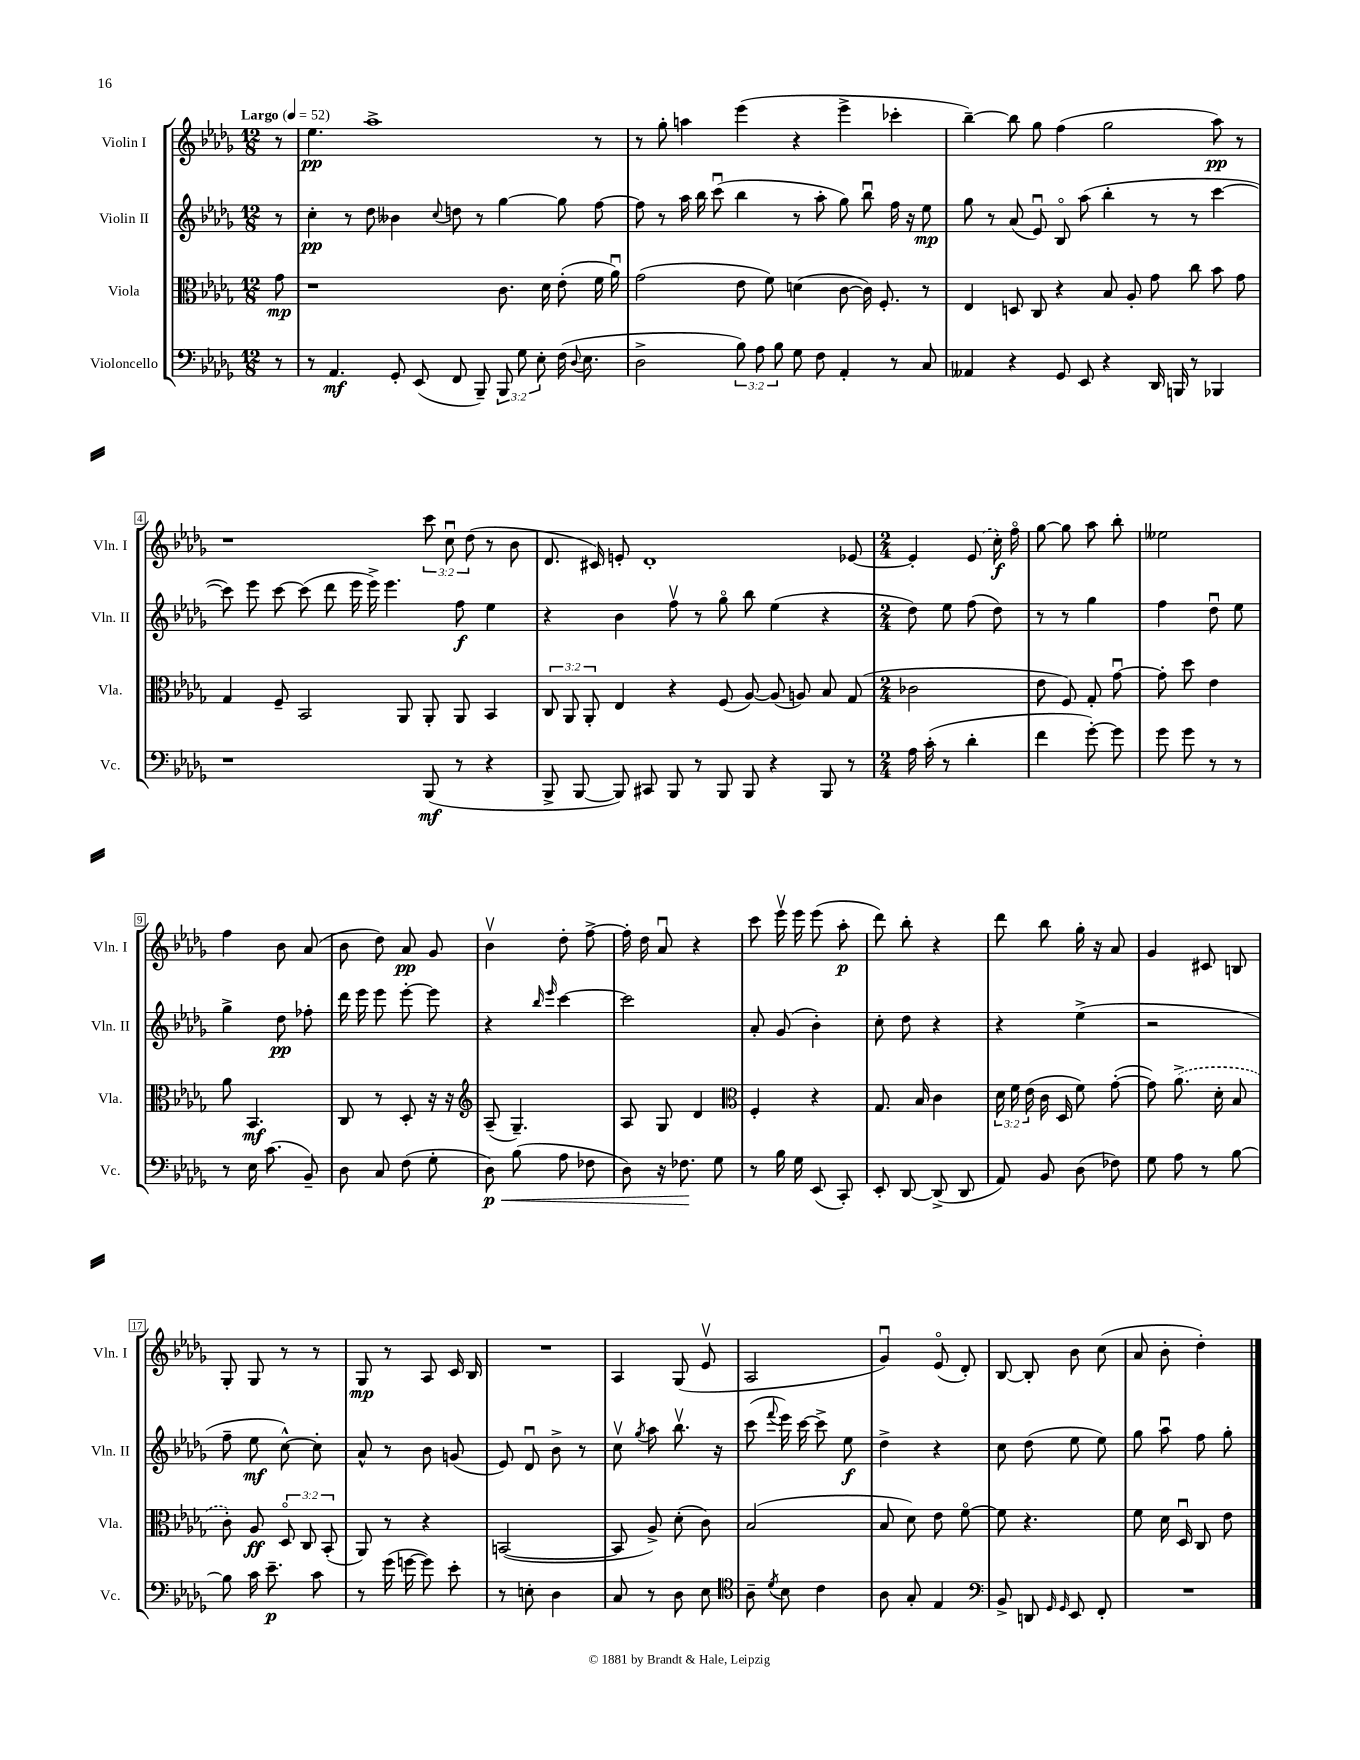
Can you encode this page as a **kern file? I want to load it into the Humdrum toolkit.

**kern	**kern	**kern	**kern
*staff4	*staff3	*staff2	*staff1
*clefF4	*clefC3	*clefG2	*clefG2
*k[b-e-a-d-g-]	*k[b-e-a-d-g-]	*k[b-e-a-d-g-]	*k[b-e-a-d-g-]
*M12/8	*M12/8	*M12/8	*M12/8
*MM52	*MM52	*MM52	*MM52
8r	8g-	8r	8r
=	=	=	=
8r	1r	4cc'	4.ee-
4.AA-	.	.	.
.	.	8r	.
.	.	8dd-	1aa-^
8GG-'	.	4b--	.
(8EE-	.	.	.
.	.	8qqcc	.
8FF	.	8dd	.
8BBB-~)	.	8r	.
12BBB-	8.c	[4gg-	.
12G-	.	.	.
12E-'	.	.	.
.	16d-	.	.
(16F	(8e-'	8gg-]	.
8qqD-	.	.	.
8.E-	.	.	.
.	16f	[8ff	8r
.	16a-u)	.	.
=	=	=	=
2D-^	(2g-	8ff]	8r
.	.	8r	8gg-'
.	.	16aa-	4aa
.	.	16bb-	.
.	.	(8cccu	.
12B-)	8e-	4bb-	(4eee-
12A-	.	.	.
.	8f)	.	.
12B-	.	.	.
8G-	(4d	8r	4r
8F	.	8aa-'	.
4AA-'	[8c	8gg-)	4eee-^
.	16c])	8bb-u	.
.	8.F'	.	.
8r	.	16ff	4ccc-'
.	.	16r	.
8C	8r	8ee-	.
=	=	=	=
4AA--	4E-	8gg-	[4bb-~)
.	.	8r	.
4r	8D	(8a-	8bb-]
.	8C	8e-u)	8gg-
8GG-	4r	8B-o	(4ff
8EE-	.	(8aa-	.
4r	8B-	4bb-'	2gg-
.	8A-'	.	.
16DD-	8g-	8r	.
16BBB	.	.	.
8r	8cc	8r	.
4BBB-	8b-	[4ccc	8aa-)
.	8g-	.	8r
=	=	=	=
1r	4G-	8ccc])	1r
.	.	8eee-	.
.	8F~	[8ccc	.
.	2BB-	(8ccc]	.
.	.	8ddd-	.
.	.	16eee-	.
.	.	16eee-^)	.
.	.	4.eee-	.
.	8AA-	.	.
(8BBB-	8AA-'	.	12ccc
.	.	.	12ccu
8r	8AA-	8ff	.
.	.	.	(12dd-
4r	4BB-	4ee-	8r
.	.	.	8b-
=	=	=	=
8BBB-^	12C	4r	8.d-
.	12AA-	.	.
[8BBB-	.	.	.
.	12AA-'	.	.
.	.	.	16c#)
8BBB-])	4E-	4b-	8e'
8CC#	.	.	1d-'
8BBB-	4r	8ffv	.
8r	.	8r	.
8BBB-	(8F	8gg-o	.
8BBB-	[8A-)	8bb-	.
4r	(8A-]	(4ee-	.
.	8A)	.	.
8BBB-	8B-	4r	.
8r	(8G-	.	[8e-
=	=	=	=
*M2/4	*M2/4	*M2/4	*M2/4
16A-	2c-	8dd-)	4e-']
(16c'	.	.	.
8r	.	8ee-	.
4d-'	.	(8ff	(8e-
.	.	8dd-)	16cc')
.	.	.	16ffo
=	=	=	=
4f	8e-	8r	[8gg-
.	8F)	8r	8gg-]
[8g-')	8G-'	4gg-	8aa-
8g-]	[8g-u	.	8bb-'
=	=	=	=
8g-	8g-']	4ff	2ee--
8g-	8dd-	.	.
8r	4e-	8dd-u	.
8r	.	8ee-	.
=	=	=	=
8r	8a-	4gg-^	4ff
16E-	4.BB-	.	.
(8.c	.	.	.
.	.	8dd-	8b-
8BB-~)	.	8ff-'	(8a-
=	=	=	=
8D-	8C	16ddd-	8b-
.	.	16eee-	.
8C	8r	8eee-	8dd-)
(8F	8D-'	[8eee-'	8a-
8G-'	16r	8eee-]	8g-
.	16r	.	.
=	=	=	=
*	*clefG2	*	*
8D-)	(8A-~	4r	4b-v
(8B-	4.G-~)	.	.
.	.	16qqbb-	.
.	.	16qqeee-	.
8A-	.	[4ccc	8dd-'
8F-	.	.	[8ff^
=	=	=	=
8D-)	8A-	2ccc]	16ff']
.	.	.	16dd-
16r	8G-	.	8a-u
8.F-	.	.	.
.	4d-	.	4r
8G-	.	.	.
=	=	=	=
*	*clefC3	*	*
8r	4F'	8a-'	8ccc
16B-	.	(8g-	16eee-v
16G-	.	.	16eee-
(8EE-	4r	4b-')	(8eee-
8CC')	.	.	8aa-'
=	=	=	=
8EE-'	8.G-	8cc'	8ddd-)
[8DD-	.	8dd-	8bb-'
.	16B-	.	.
(8DD-^]	4c	4r	4r
8DD-	.	.	.
=	=	=	=
8AA-)	24d-	4r	8ddd-
.	24f	.	.
.	(24e-	.	.
8BB-	16c	.	8bb-
.	16D-	.	.
(8D-	8f)	(4ee-^	16gg-'
.	.	.	16r
8F-)	([8g-'	.	8a-
=	=	=	=
8G-	8g-])	2r	4g-
8A-	(8.a-^	.	.
8r	.	.	8c#
.	16d-'	.	.
[8B-	8B-	.	8B
=	=	=	=
8B-]	8c')	8ff~	8G-'
16c	8A-	8ee-	8G-
8.e-~	.	.	.
.	12D-o	[8cc^^)	8r
.	12C	.	.
8c	.	8cc']	8r
.	(12BB-'	.	.
=	=	=	=
8r	8AA-)	8a-^^	8G-
(16g-	8r	8r	8r
[16g	.	.	.
8g])	4r	8b-	8A-
8e-'	.	(8g	16c
.	.	.	16B-
=	=	=	=
8r	([2BB	8e-)	2r
8E'	.	8d-u	.
4D-	.	8b-^	.
.	.	8r	.
=	=	=	=
8C	8BB]	8ccv	4A-
.	.	8qgg-	.
8r	8A-^)	8aa-	.
8D-	(8d-'	8.bb-v	(8G-
8E-	8c)	.	8e-v
.	.	16r	.
=	=	=	=
*clefC4	*	*	*
8A-~	(2B-	(8ccc	2A-
8qd-	.	8qqfff	.
8B-	.	16eee-)	.
.	.	[16ccc	.
4c	.	8ccc^]	.
.	.	8ee-	.
=	=	=	=
8A-	8B-	4dd-^	4g-u)
8G-'	8d-)	.	.
4E-	8e-	4r	(8e-o
.	[8fo	.	8d-')
=	=	=	=
*clefF4	*	*	*
8BB-^	8f]	8cc	[8B-
8DD	4.r	(8dd-	8B-']
16qqGG-	.	.	.
16qqGG-	.	.	.
8EE-	.	8ee-	8b-
8FF'	.	8ee-)	(8cc
=	=	=	=
2r	8f	8gg-	8a-
.	16d-	8aa-u	8b-'
.	16D-u	.	.
.	8C	8ff	4dd-')
.	8e-	8gg-'	.
==	==	==	==
*-	*-	*-	*-
